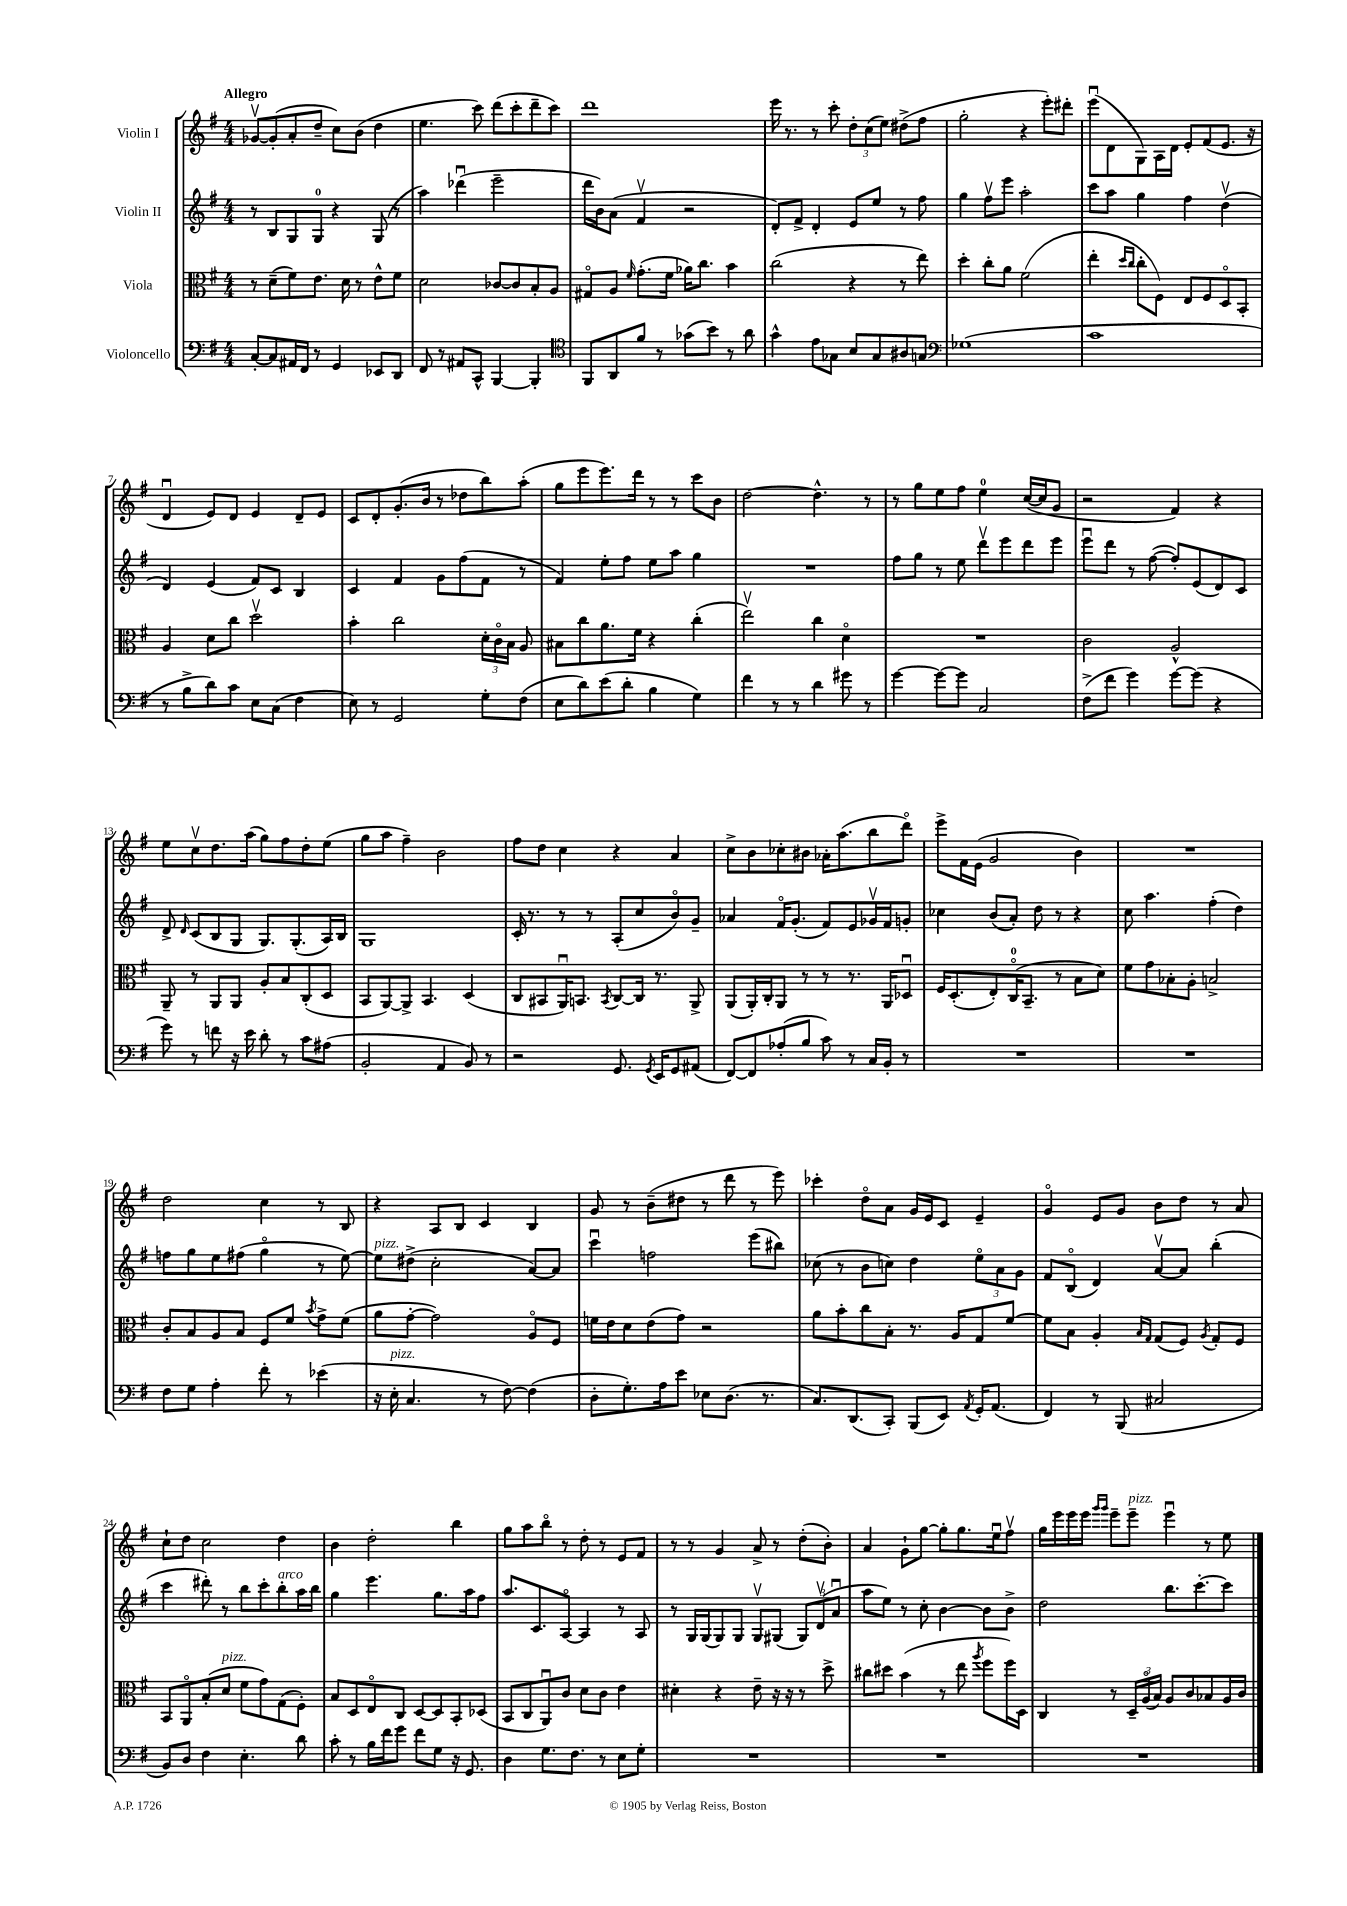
<<
\new StaffGroup <<
\new Staff = "s0" \with { instrumentName = "Violin I" } {
    \clef treble \key g \major \numericTimeSignature \time 4/4 \tempo "Allegro"
    \autoBeamOff ges'8[~\upbow ges'8-.( a'8-. d''8]-- c''8[) b'8]( d''4 |
    e''4. c'''8) d'''8[( c'''8-. d'''8-- c'''8]) |
    d'''1 |
    e'''16 r8. r8 c'''8-. \tuplet 3/2 { d''8[-. c''8( e''8]) } dis''8[->( fis''8] |
    g''2-. r4 e'''8[-.) dis'''8]-. |
    e'''8[\downbow( d'8 g8) a16 d'16] e'8[-. fis'8( e'8.] r16 |
    d'4\downbow e'8[) d'8] e'4 d'8[-- e'8] |
    c'8[ d'8-. g'8.-.( b'16] r8 des''8[ b''8) a''8]-.( |
    g''8[ e'''8 e'''8.) d'''16] r8 r8 c'''8[ b'8] |
    d''2~ d''4.-^ r8 |
    r8 g''8[ e''8 fis''8] e''4-0 c''16[~( c''16 g'8] |
    r2 fis'4) r4 |
    e''8[ c''8\upbow d''8. a''16]( g''8[) fis''8 d''8-. e''8]( |
    g''8[ a''8] fis''4--) b'2 |
    fis''8[ d''8] c''4 r4 a'4 |
    c''8[-> b'8 ces''8-. bis'8] aes'16[-. a''8.( b''8 d'''8]\flageolet) |
    e'''8[-> fis'16 e'16]( g'2 b'4) |
    R1 |
    d''2 c''4 r8 b8 |
    r4 a8[ b8] c'4 b4 |
    g'8 r8 b'8[--( dis''8] r8 d'''8 r8 e'''8) |
    ces'''4-. d''8[\flageolet a'8] g'16[ e'16 c'8] e'4-- |
    g'4\flageolet e'8[ g'8] b'8[ d''8] r8 a'8 |
    c''8[-! d''8] c''2 d''4 |
    b'4 d''2-. b''4 |
    g''8[ a''8 b''8]\flageolet r8 d''8-. r8 e'8[ fis'8] |
    r8 r8 g'4 a'8-> r8 d''8[-.( b'8]-.) |
    a'4 g'8[-! g''8]~ g''8[-. g''8. e''16\downbow fis''8]\upbow |
    g''16[ e'''16 e'''16 e'''16] \grace { g'''16[ g'''16] } e'''8[-- e'''8]--^\markup { \italic "pizz." } e'''4\downbow r8 e''8 \bar "|." |
}
\new Staff = "s1" \with { instrumentName = "Violin II" } {
    \clef treble \key g \major \numericTimeSignature \time 4/4
    \autoBeamOff r8 b8[ g8 g8]-0 r4 g8( r8 |
    a''4) des'''4\downbow( e'''2-- |
    d'''16[ b'16) a'8]( fis'4\upbow r2 |
    d'8[-.) fis'8]-> d'4-. e'8[ e''8] r8 fis''8 |
    g''4 fis''8[\upbow e'''8] a''2-. |
    c'''8[ a''8] g''4 fis''4 d''4\upbow( |
    d'4) e'4( fis'8[) c'8] b4 |
    c'4 fis'4 g'8[ fis''8( fis'8] r8 |
    fis'4) e''8[-. fis''8] e''8[ a''8] g''4 |
    R1 |
    fis''8[ g''8] r8 e''8 d'''8[\upbow e'''8 d'''8 e'''8] |
    e'''8[\downbow d'''8] r8 fis''8~( fis''8[-.) e'8( d'8) c'8] |
    d'8-> \grace { d'16 } c'8[( b8 g8] g8.[) g8.-.( a16) b16] |
    g1 |
    c'16-. r8. r8 r8 a8[-.( c''8 b'8\flageolet) g'8]-- |
    aes'4 fis'16[\flageolet g'8.]-.( fis'8[) e'8 ges'16\upbow fis'16 g'8]-. |
    ces''4 b'8[( a'8]-.) d''8 r8 r4 |
    c''8 a''4. fis''4-.( d''4) |
    f''8[ g''8 e''8 fis''8]( g''4\flageolet r8 e''8~) |
    e''8[^\markup { \italic "pizz." } dis''8]->( c''2-. a'8[~) a'8] |
    c'''4\downbow f''2 e'''8[( bis''8]) |
    ces''8( r8 b'8[ c''8]) d''4 \tuplet 3/2 { e''8[\flageolet a'8 g'8] } |
    fis'8[ b8]\flageolet( d'4) a'8[~\upbow a'8] b''4-.( |
    c'''4 dis'''8-.) r8 b''8[ c'''8-. b''8-.^\markup { \italic "arco" } a''16 b''16] |
    g''4 e'''4. g''8.[ a''16 fis''8] |
    a''8.[ c'8. a8]~\flageolet a4 r8 a8 |
    r8 g16[ g16( g8) g8] g8[\upbow gis8]( \tuplet 3/2 { gis8[) d'8\upbow( a'8]\downbow } |
    a''8[ e''8]) r8 c''8-. b'4~ b'8[ b'8]-> |
    d''2 b''8.[ c'''8.~-. c'''8] \bar "|." |
}
\new Staff = "s2" \with { instrumentName = "Viola" } {
    \clef alto \key g \major \numericTimeSignature \time 4/4
    \autoBeamOff r8 d'8[--( fis'8) e'8.] d'16 r8 e'8[-^ fis'8] |
    d'2 ces'8[~ ces'8 b8-. a8] |
    gis8[\flageolet a8] \grace { fis'16 } g'8.[-.( fis'16] aes'16[) c''8.] b'4 |
    c''2( r4 r8 e''8) |
    d''4-. c''8[-. a'8] fis'2( |
    e''4-. \grace { d''16[ c''16] } c''8[-. fis8]) e8[ fis8 d8\flageolet b,8]-. |
    a4 d'8[ c''8] d''2\upbow |
    b'4-. c''2 \tuplet 3/2 { d'16[-. c'16\flageolet b16] } a8 |
    bis8[ c''8 a'8. fis'16] r4 c''4-.( |
    e''2\upbow) c''4 d'4\flageolet |
    R1 |
    c'2 a2-^ |
    a,8-- r8 a,8[ a,8] a8[-. b8 c8-.( d8] |
    b,8[ a,8~) a,8]-> b,4. d4( |
    c8[ bis,8 a,16\downbow) b,8.] \acciaccatura { b,8 } c8[~ c16] r8. a,8-> |
    a,8[( a,16-.) c16-. a,8] r8 r8 r8. a,16[ des8]\downbow |
    fis16[ d8.-.( e8-.) c16-0\flageolet( b,8.]-- r8 b8[ d'8]) |
    fis'8[ g'8 bes8-. a8]-. b2-> |
    c'8[-. b8 a8 b8] fis8[ fis'8] \acciaccatura { b'8 } g'8[-> fis'8]( |
    a'8[ g'8]~-. g'2) a8[\flageolet fis8] |
    f'16[ e'16 d'8 e'8( g'8]) r2 |
    a'8[ b'8-. c''8 b8]-. r8. a16[ g8 fis'8]~ |
    fis'8[ b8] a4-. \grace { b16[ g16] } g8[( fis8]) \acciaccatura { a8 } g8[-. fis8] |
    b,8[ a,8\flageolet b8-.( d'8]^\markup { \italic "pizz." } fis'8[ g'8) g8( fis8]-.) |
    b8[ d8 e8\flageolet c8] d8[~ d8 b,8-. des8]( |
    b,8[ c8 a,8\downbow) c'8] d'8[ c'8] e'4 |
    dis'4-. r4 e'8-- r16 r16 r8 d''8-> |
    cis''8[ dis''8] b'4( r8 e''8 \acciaccatura { a''8 } fis''8[ fis''16) d16] |
    c4 r8 \tuplet 3/2 { d16[-- a16\flageolet( b16]) } a8[ c'8 bes8 a16 c'16] \bar "|." |
}
\new Staff = "s3" \with { instrumentName = "Violoncello" } {
    \clef bass \key g \major \numericTimeSignature \time 4/4
    \autoBeamOff c8[~-. c8 ais,16 fis,16] r8 g,4 ees,8[ d,8] |
    fis,8 r8 ais,8[ c,8]-^ b,,4~ b,,4-. |
    \clef tenor fis,8[ a,8 fis'8] r8 ges'8[( b'8]) r8 a'8 |
    g'4-^ e'8[ ges8] b8[ ges8 ais8 g8] |
    \clef bass ges1( |
    c'1 |
    r8 b8[-> d'8) c'8] e8[ c8]( fis4 |
    e8) r8 g,2 g8[-. fis8]( |
    e8[ d'8) e'8( d'8]-. b4 g4) |
    fis'4 r8 r8 d'4 gis'8 r8 |
    g'4~ g'8[~ g'8] c2 |
    fis8[->( fis'8] g'4) g'8[~ g'8]( r4 |
    g'8) r8 f'8 r16 e'16 d'8-. r8 c'8[ ais8]( |
    b,2-. a,4 b,8) r8 |
    r2 g,8. \acciaccatura { g,8 } e,16[ g,8 ais,8]( |
    fis,8[~) fis,8 aes8-.( b8] c'8) r8 c16[ b,16]-. r8 |
    R1 |
    R1 |
    fis8[ g8] a4-. fis'8-. r8 ees'4( |
    r16 e16-.^\markup { \italic "pizz." } c4. r8 fis8~) fis4( |
    d8[-. g8.-.) a16 e'8] ees8[ d8.]( r8. |
    c8.[) d,8.( c,8]-.) b,,8[( e,8]) \acciaccatura { a,8 } g,16[-. a,8.]( |
    fis,4) r8 b,,8( cis2 |
    b,8[) d8] fis4 e4.-. d'8 |
    c'8-. r8 b16[ fis'16 g'8] fis'8[ g8] r16 g,8. |
    d4 g8.[ fis8.] r8 e8[ g8]-. |
    R1 |
    R1 |
    R1 \bar "|." |
}
>>
>>
